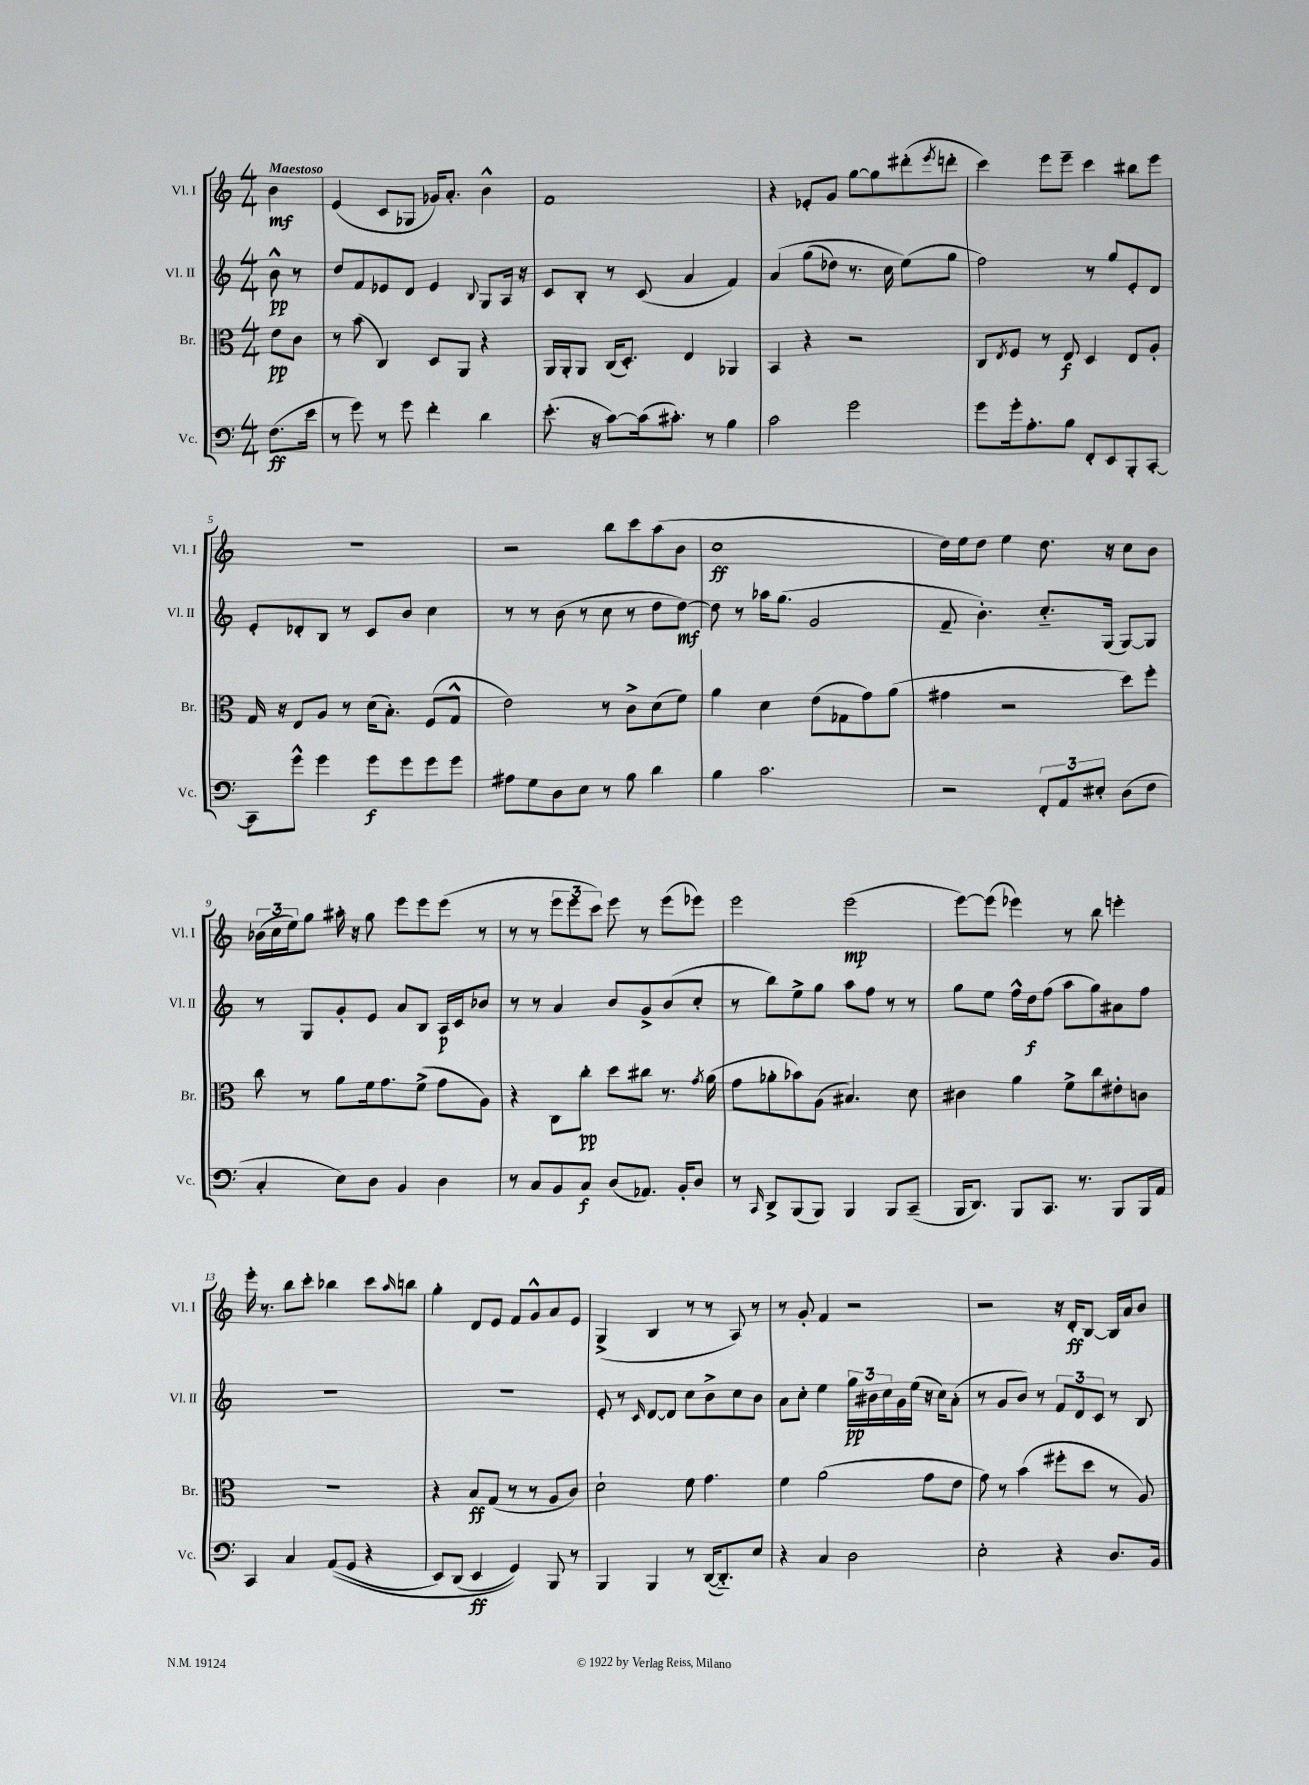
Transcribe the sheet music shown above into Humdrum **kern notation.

**kern	**dynam	**kern	**dynam	**kern	**dynam	**kern	**dynam
*part4	*part4	*part3	*part3	*part2	*part2	*part1	*part1
*staff4	*staff4	*staff3	*staff3	*staff2	*staff2	*staff1	*staff1
*I"Vc.	*	*I"Br.	*	*I"Vl. II	*	*I"Vl. I	*
*I'Vc.	*	*I'Br.	*	*I'Vl. II	*	*I'Vl. I	*
*clefF4	*	*clefC3	*	*clefG2	*	*clefG2	*
*k[]	*	*k[]	*	*k[]	*	*k[]	*
*M4/4	*	*M4/4	*	*M4/4	*	*M4/4	*
=	=	=	=	=	=	=	=
!	!	!	!	!	!	!LO:TX:a:B:t=Maestoso	!
(8.F\L	ff	8e\L	pp	8b^^\	pp	4b\	mf
.	.	8c\J	.	8r	.	.	.
16e\Jk	.	.	.	.	.	.	.
=1	=1	=1	=1	=1	=1	=1	=1
8r	.	8r	.	8dd/L	.	(4e/	.
8g\)	.	(8b\	.	8f/	.	.	.
8r	.	4C/)	.	8e-X/	.	8c/L	.
8g\	.	.	.	8d/J	.	8G-X/J	.
4f'\	.	8D/L	.	4e-/	.	16g-X/KL)	.
.	.	.	.	.	.	8.a'/J	.
.	.	8AA/J	.	.	.	.	.
.	.	.	.	8qqB/	.	.	.
4d\	.	4r	.	8G/L	.	4b^^\	.
.	.	.	.	16A/Jk	.	.	.
.	.	.	.	16r	.	.	.
=2	=2	=2	=2	=2	=2	=2	=2
(8.e'\	.	16AA/LL	.	8c/L	.	1f	.
.	.	16AA'/J	.	.	.	.	.
.	.	8AA/J	.	8B'/J	.	.	.
16r	.	.	.	.	.	.	.
[8c\L)	.	(16C/KL	.	8r	.	.	.
.	.	8.D'/J)	.	.	.	.	.
(16c\k]	.	.	.	(8c/	.	.	.
8.c#X'\J)	.	.	.	.	.	.	.
.	.	4E/	.	4a/	.	.	.
8r	.	.	.	.	.	.	.
4B\	.	4AA-X/	.	4f/)	.	.	.
=3	=3	=3	=3	=3	=3	=3	=3
2c\	.	4BB/	.	(4a/	.	4r	.
.	.	4r	.	(8gg\L	.	8e-X'/L	.
.	.	.	.	8dd-X\J)	.	8g/J	.
2g\	.	2r	.	8.r	.	[8gg\L	.
.	.	.	.	.	.	8gg\]	.
.	.	.	.	16cc\	.	.	.
.	.	.	.	(8ee\L)	.	(8ddd#X'\	.
.	.	.	.	.	.	8qeee/	.
.	.	.	.	8gg\J	.	8dddn'\J	.
=4	=4	=4	=4	=4	=4	=4	=4
8g\L	.	8C/L	.	2ff\)	.	4ccc\)	.
.	.	8qE/	.	.	.	.	.
16g'\k	.	8F/J	.	.	.	.	.
8.A'\	.	.	.	.	.	.	.
.	.	8r	.	.	.	8eee\L	.
8B\J	.	8E/	f	.	.	8eee~\J	.
8FF'/L	.	4D/	.	8r	.	4ccc\	.
8EE/	.	.	.	8gg/L	.	.	.
8BBB'/	.	8E/L	.	8e'/	.	8bb#X\L	.
[8CC'/J	.	8A'/J	.	8d/J	.	8eee\J	.
!!LO:LB:g=z
=5	=5	=5	=5	=5	=5	=5	=5
8CC\L]	.	16G/	.	8e'/L	.	1r	.
.	.	16r	.	.	.	.	.
8g^^\J	.	8E/L	.	8d-X'/	.	.	.
4g\	.	8A/J	.	8B/J	.	.	.
.	.	8r	.	8r	.	.	.
8g\L	f	(16d\KL	.	8c/L	.	.	.
.	.	8.B'\J)	.	.	.	.	.
8g\	.	.	.	8b/J	.	.	.
8g\	.	(8F/L	.	4cc\	.	.	.
8g\J	.	8G^^/J	.	.	.	.	.
=6	=6	=6	=6	=6	=6	=6	=6
8A#X\L	.	2e\)	.	8r	.	2r	.
8G\	.	.	.	8r	.	.	.
8D\	.	.	.	(8b\	.	.	.
8E\J	.	.	.	8r	.	.	.
8r	.	8r	.	8cc\	.	8bb\L	.
8B\	.	8c^\L	.	8r	.	8ccc\	.
4d\	.	(8d\	.	8dd\L	.	(8aa\	.
.	.	8f\J)	.	[8dd\J)	mf	8b\J	.
=7	=7	=7	=7	=7	=7	=7	=7
4B\	.	4a\	.	8dd\]	.	1cc	ff
.	.	.	.	8r	.	.	.
2.c\	.	4d\	.	16aa-X\KL	.	.	.
.	.	.	.	(8.gg\J	.	.	.
.	.	(8e\L	.	2g/	.	.	.
.	.	8G-X\	.	.	.	.	.
.	.	8g\)	.	.	.	.	.
.	.	(8a\J	.	.	.	.	.
=8	=8	=8	=8	=8	=8	=8	=8
2r	.	4g#X\	.	8f~/	.	16dd\LL)	.
.	.	.	.	.	.	16ee\J	.
.	.	.	.	4.b'\)	.	8dd\J	.
.	.	2r	.	.	.	4ee\	.
12FF'/L	.	.	.	8.cc/L	.	8.dd\	.
12AA/	.	.	.	.	.	.	.
12E#X'/J	.	.	.	.	.	.	.
.	.	.	.	(16G/Jk	.	16r	.
(8D\L	.	8dd\L)	.	[8G/L)	.	8cc\L	.
8F\J	.	8ff'\J	.	8G/J]	.	8b\J	.
!!LO:LB:g=z
=9	=9	=9	=9	=9	=9	=9	=9
4C'/	.	8cc\	.	8r	.	(24b-X\LL	.
.	.	.	.	.	.	24cc\	.
.	.	.	.	.	.	24ee\J)	.
.	.	8r	.	8G/L	.	8gg\J	.
8E\L)	.	8a\L	.	8g'/	.	16aa#X'\	.
.	.	.	.	.	.	16r	.
8D\J	.	16f\k	.	8e/J	.	8gg\	.
.	.	8.g\	.	.	.	.	.
4BB/	.	.	.	8a/L	.	8eee\L	.
.	.	(8f^\J	.	8B/J	.	8eee\	.
4D\	.	8g\L	.	16A/LL	p	(8eee\J	.
.	.	.	.	16c/J	.	.	.
.	.	8A\J)	.	8b-X/J	.	8r	.
=10	=10	=10	=10	=10	=10	=10	=10
8r	.	4r	.	8r	.	8r	.
8C/L	.	.	.	8r	.	8r	.
8BB/	.	8C\L	.	4a/	.	12eee\L	.
.	.	.	.	.	.	12eee\	.
8C/J	f	8cc'\J	pp	.	.	.	.
.	.	.	.	.	.	12ccc\J)	.
(8D/L	.	8dd\L	.	8b/L	.	8eee\	.
8.AA-X/J)	.	8cc#X\J	.	8g^/	.	8r	.
.	.	8.r	.	(8b/	.	(8eee\L	.
16BB'/KL	.	.	.	.	.	.	.
8D/J	.	.	.	8cc'/J	.	8eee-X\J)	.
.	.	8qg/	.	.	.	.	.
.	.	(16a\	.	.	.	.	.
=11	=11	=11	=11	=11	=11	=11	=11
8r	.	8g\L	.	8r	.	2eee\	.
16qqCC/	.	.	.	.	.	.	.
8DD^/L	.	8a-X'\	.	8bb\L)	.	.	.
(8BBB/	.	8b-X\)	.	8ee^\	.	.	.
8BBB/J)	.	(8A\J	.	8gg\J	.	.	.
4BBB/	.	4.B#X/)	.	8aa\L	.	(2eee\	mp
.	.	.	.	8ff\J	.	.	.
8BBB/L	.	.	.	8r	.	.	.
(8CC~/J	.	8d\	.	8r	.	.	.
=12	=12	=12	=12	=12	=12	=12	=12
16BBB/KL	.	4c#X\	.	8gg\L	.	[8eee\L)	.
8.DD/J)	.	.	.	.	.	.	.
.	.	.	.	8ee\J	.	(8eee\J]	.
8BBB/L	.	4a\	.	16ff^^\LL	.	4eee-X\)	.
.	.	.	.	16dd\J	f	.	.
8.CC/J	.	.	.	(8ff\J	.	.	.
.	.	8f^\L	.	8aa\L	.	8r	.
8.r	.	.	.	.	.	.	.
.	.	8cc\	.	8gg\)	.	8bb\	.
8BBB/L	.	8e#X'\	.	8a#X\	.	4eeen'\	.
16BBB/L	.	8cn\J	.	8ff\J	.	.	.
16AA/JJ	.	.	.	.	.	.	.
!!LO:LB:g=z
=13	=13	=13	=13	=13	=13	=13	=13
4CC/	.	1r	.	1r	.	16eee'\	.
.	.	.	.	.	.	8.r	.
4C/	.	.	.	.	.	8bb\L	.
.	.	.	.	.	.	8ccc'\J	.
((8AA/L	.	.	.	.	.	4bb-X\	.
8GG/J	.	.	.	.	.	.	.
4r	.	.	.	.	.	8ccc\L	.
.	.	.	.	.	.	16qqaa/	.
.	.	.	.	.	.	8bbn\J	.
=14	=14	=14	=14	=14	=14	=14	=14
8EE/L)	.	4r	.	1r	.	4gg'\	.
(8DD/J	.	.	.	.	.	.	.
4EE/	ff	8B/L	ff	.	.	8d/L	.
.	.	(8G/J	.	.	.	8e/J	.
4GG/))	.	8r	.	.	.	8f/L	.
.	.	8r	.	.	.	8g^^/	.
8BBB/	.	8A/L	.	.	.	8a/	.
8r	.	8c/J)	.	.	.	8e/J	.
=15	=15	=15	=15	=15	=15	=15	=15
4BBB/	.	2d`\	.	8e'/	.	(4G^/	.
.	.	.	.	8r	.	.	.
.	.	.	.	16qqc/	.	.	.
4BBB/	.	.	.	[8d/L	.	4B/	.
.	.	.	.	8d/J]	.	.	.
8r	.	8f\	.	8cc\L	.	8r	.
([16DD/KL	.	4.g\	.	8b^\	.	8r	.
8.DD/])	.	.	.	.	.	.	.
.	.	.	.	8cc\	.	8A/)	.
8E/J	.	.	.	8b\J	.	8r	.
=16	=16	=16	=16	=16	=16	=16	=16
4r	.	4f\	.	8a\L	.	8r	.
.	.	.	.	8cc'\J	.	8g'/	.
4C/	.	(2a\	.	4ee\	.	4f/	.
2D\	.	.	.	24gg\LL	pp	2r	.
.	.	.	.	24b#X\	.	.	.
.	.	.	.	24cc\	.	.	.
.	.	.	.	16g\	.	.	.
.	.	.	.	(16ee\JJ	.	.	.
.	.	8g\L	.	16r	.	.	.
.	.	.	.	16cc\KL)	.	.	.
.	.	8e\J	.	(8a'\J	.	.	.
=17	=17	=17	=17	=17	=17	=17	=17
2E'\	.	8g\)	.	8r	.	2r	.
.	.	8r	.	8g/L	.	.	.
.	.	(4b\	.	8b/J)	.	.	.
.	.	.	.	8r	.	.	.
4r	.	8ff#X'\L	.	12f/L	.	16r	.
.	.	.	.	.	.	16d'/KL	ff
.	.	.	.	12d/	.	.	.
.	.	8dd\J	.	.	.	[8B/J	.
.	.	.	.	12c/J	.	.	.
8.D/L	.	8r	.	8r	.	16B/LL]	.
.	.	.	.	.	.	16a/J	.
.	.	8A/)	.	8B/	.	8b/J	.
16BB/Jk	.	.	.	.	.	.	.
==	==	==	==	==	==	==	==
*-	*-	*-	*-	*-	*-	*-	*-
